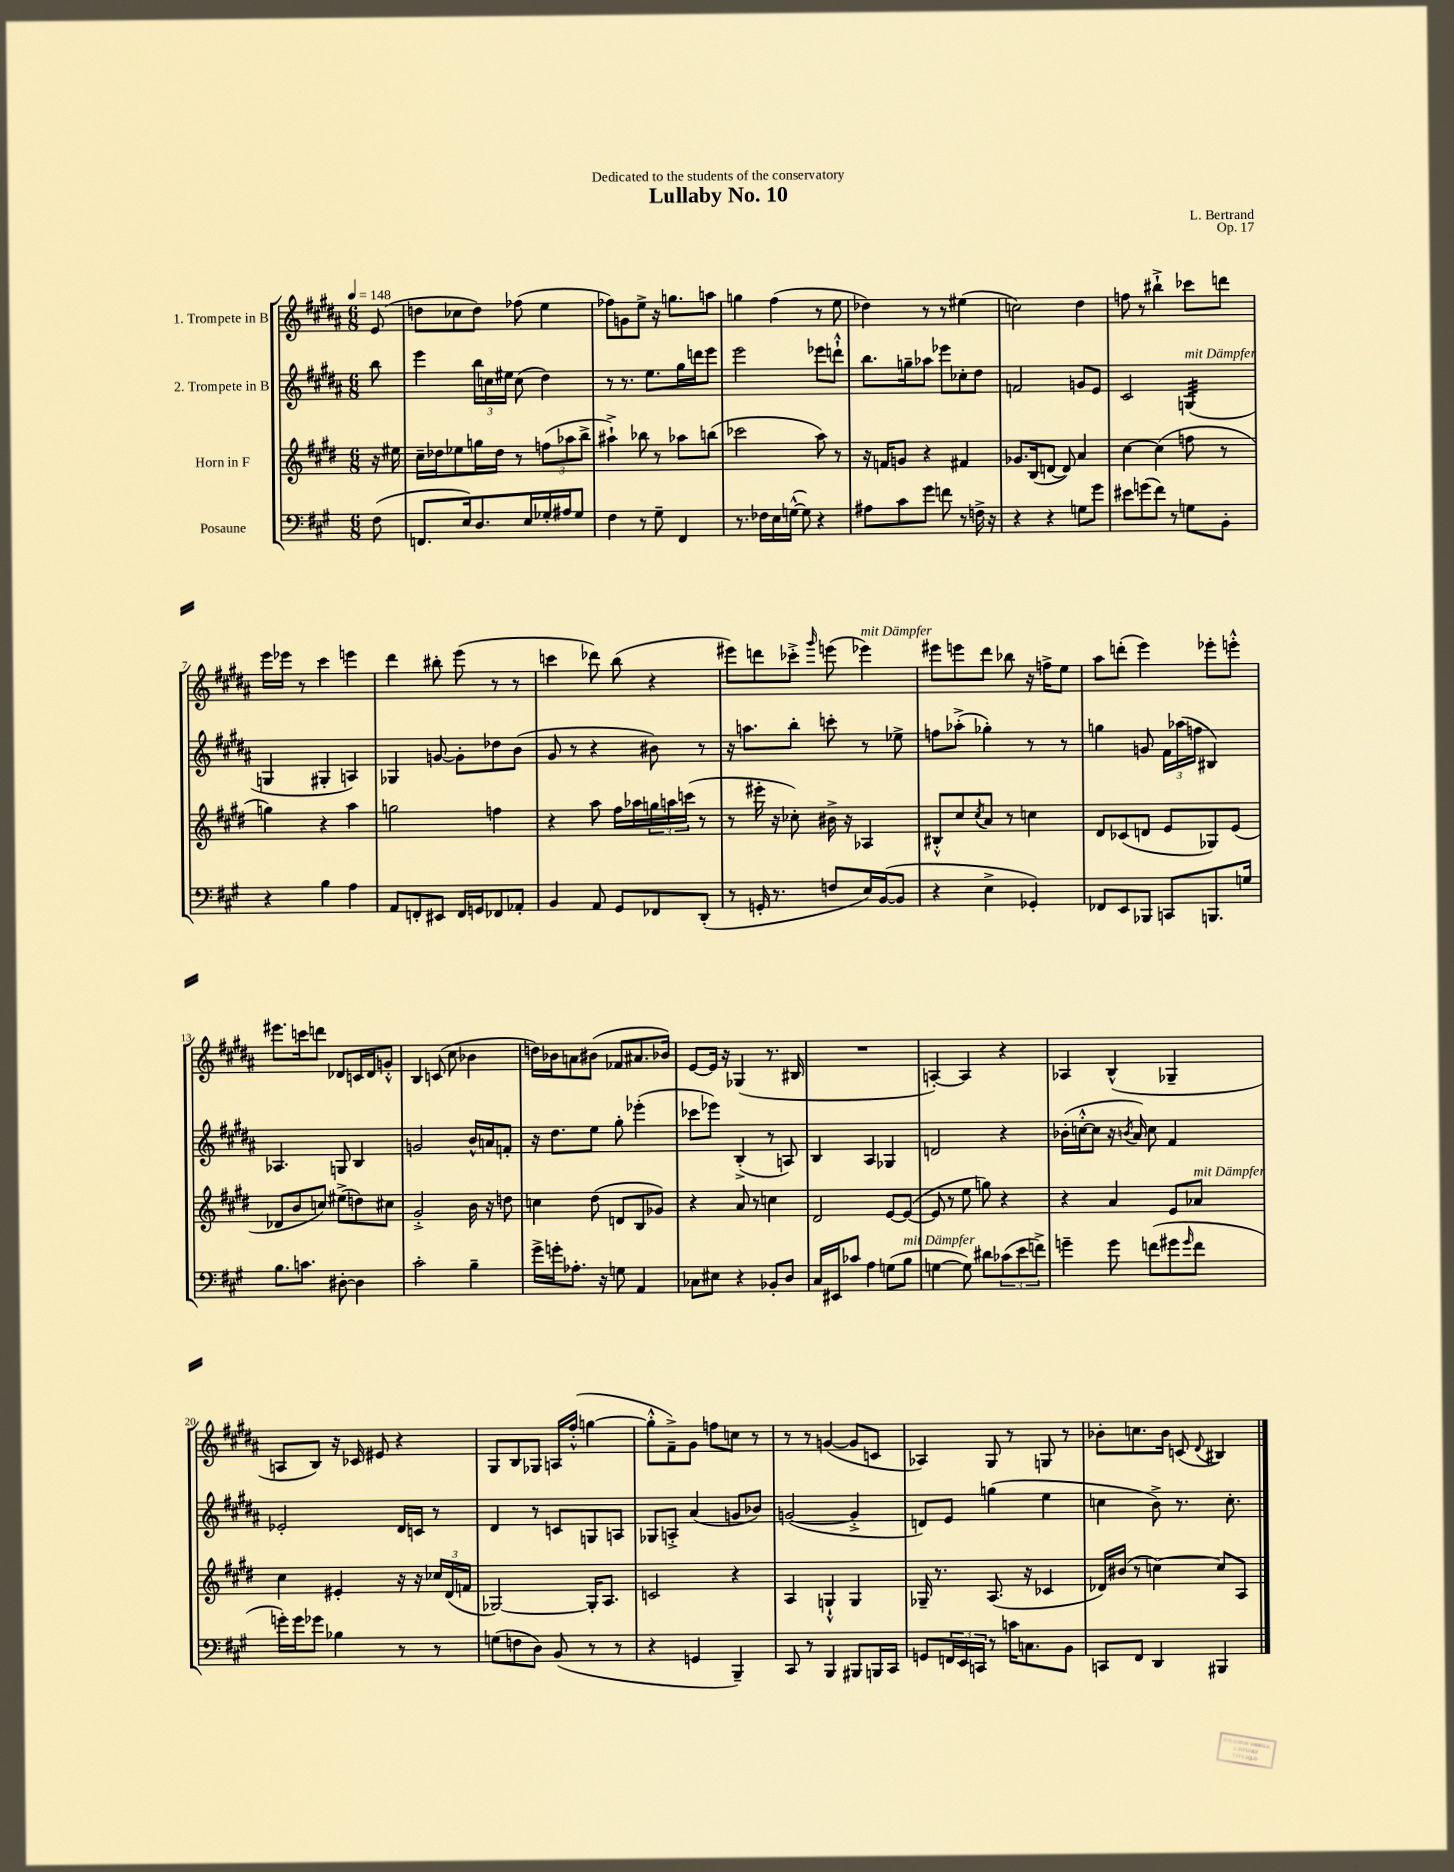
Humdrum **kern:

**kern	**kern	**kern	**kern
*staff4	*staff3	*staff2	*staff1
*clefF4	*clefG2	*clefG2	*clefG2
*k[f#c#g#]	*k[f#c#g#d#]	*k[f#c#g#d#a#]	*k[f#c#g#d#a#]
*M6/8	*M6/8	*M6/8	*M6/8
*MM148	*MM148	*MM148	*MM148
(8F#\	16r	8bb\	(8e/
.	16ee#\	.	.
=	=	=	=
8.FF/L	16cc#~\LL	4eee\	8dd\L
.	16dd-\J	.	.
.	8ee-\	.	8cc-\
16E/k)	.	.	.
8.D/	16gg\L	24bb\LL	8dd\J)
.	.	24cc\	.
.	16dd-\JJ	.	.
.	.	24ee#\JJ	.
.	8r	(8cc\	(8ff-\
16E/L	.	.	.
16G-'/	(12ff\L	4dd#\)	4ee\
16A#/J	.	.	.
.	12aa-\	.	.
8G-/J	.	.	.
.	12bb^\J	.	.
=	=	=	=
4F#\	4aa#`^\)	8r	8ff-\L)
.	.	8.r	8g\
8r	8bb-\	.	8ee^\J
.	.	8.ee\L	.
8G#~\	8r	.	16r
.	.	.	8.gg\L
4FF#/	8aa-\L	16gg#\L	.
.	.	16ddd\J	.
.	(8bb\J	8eee\J	8aa\J
=	=	=	=
8.r	2ccc-\	2eee\	4gg\
16F-\LL	.	.	.
16E\	.	.	(4ff#\
([16G^^\JJ	.	.	.
8G\])	.	.	.
4r	8aa\)	8eee-\L	8r
.	8r	8ddd`^^\J	8ee\
=	=	=	=
8A#\L	16r	8.bb\L	4dd-\)
.	16f/LK	.	.
8c#\	8g/J	.	.
.	.	16gg~\k	.
8g#\J	4r	8aa-\J	8r
8f\	.	8eee-\L	8r
8r	4f#/	8cc-'\	(4ee#\
16F^\	.	8dd#\J	.
16r	.	.	.
=	=	=	=
4r	8.g-/L	2f/	2cc\)
.	(16B/k	.	.
4r	[8d/J	.	.
.	8d/])	.	.
8G\L	4a/	8g/L	4dd#\
8g#\J	.	8e/J	.
=	=	=	=
8e#\L	[4cc#\	2c#/	8ff\
(8g\	.	.	8r
8f#\J)	(4cc#\]	.	4bb#`^\
8r	.	.	.
8G\L	8ff\	(4G/	8ccc-\L
8BB'\J	8r	.	8ddd\J
=	=	=	=
4r	4gg\)	4G/	16eee\LL
.	.	.	16eee-\JJ
.	.	.	8r
4B\	4r	4G#'/	4ccc#\
4A\	4aa\	4A/)	4eee\
=	=	=	=
8AA/L	2gg\	4G-/	4ddd#\
8FF'/	.	.	.
8EE#/J	.	[8g/	8bb#'\
16FF/LL	.	8g'\]L	(8eee\
16GG/J	.	.	.
8FF-/	4ff\	8dd-\	8r
8AA-'/J	.	(8b\J	8r
=	=	=	=
4BB/	4r	8g#/	4ccc\
.	.	8r	.
8AA/	8aa\	4r	8ddd-\)
8GG#/L	16ff#\LL	.	(8bb\
.	16aa-\	.	.
8FF-/	24gg\	8b#\)	4r
.	24aa\	.	.
.	(24ccc\JJ	.	.
(8DD'/J	8r	8r	.
=	=	=	=
8r	8r	16r	8eee#\L)
.	.	8.aa\L	.
16GG'/	16eee#'\	.	8ddd\
8.r	16r	.	.
.	8cc-'\)	8bb'\J	8ccc-'^\J
.	.	.	16qqggg#/
8F/L	16b#^\	8ccc'\	(8eee\
.	16r	.	.
16E/L)	4A-/	8r	4eee-\)
([16BB/J	.	.	.
8BB/]J	.	8ee-^\	.
=	=	=	=
4r	8B#'^^/L	8ff\L	8eee#\L
.	8cc#/	(8aa-'^\J	8eee\
.	8qcc#/	.	.
4E^\	8a/J	4gg-'\)	8ddd#\J
.	8r	.	8bb-\
4GG-'/)	4cc\	8r	16r
.	.	.	16ff^\LK
.	.	8r	8ee\J
=	=	=	=
8FF-/L	8d#/L	4gg\	8aa#\L
8EE/	(8c-/	.	(8ddd'\J
8BBB-/J	8d/J	8g/	4eee\)
8CC/L	8e/L	24f#\LL	.
.	.	(24aa-\	.
.	.	24ff\JJ	.
8.BBB/	8G-/)	4B#/)	8eee-'\L
.	(8e/J	.	8eee'^^\J
16G/Jk	.	.	.
=	=	=	=
8.B\L	8d-/L	4.A-/	8.eee#\L
.	8b/	.	.
8.c\J	.	.	16ccc\k
.	8cc/J)	.	8ddd\J
[8D#'\	(8ee#^\L	8G/	8d-/L
4D#\]	8dd\)	4B/	16c/L
.	.	.	16d-/J
.	8cc#\J	.	8g'^^/J
=	=	=	=
2c#'\	2g#'^/	2g/	4B/
.	.	.	(8c/
.	.	.	8cc#\
4B~\	16b\	16b^^/LL	4b-\
.	16r	16a/J	.
.	8dd\	8f'/J	.
=	=	=	=
16g#^\LL	4cc\	16r	16dd\LL)
16g'\J	.	8.dd#\L	16b-\J
8.A-'\J	.	.	8a\
.	(8dd#\	8ee\J	(8b#\J
16r	.	.	.
8G\	8d/L	8gg#'\	8f-/L
4AA/	8B/	(4eee-'\	8.a#/
.	8g-/J)	.	.
.	.	.	16b-/Jk)
=	=	=	=
8C-\L	4r	8ccc-\L	[8e/L
8E#\J	.	8eee-\J)	16e/]Jk
.	.	.	16r
4r	8a/	(4B'^/	(4G-/
.	8r	.	.
8BB-'/L	4cc\	8r	8.r
8D/J	.	8A/)	.
.	.	.	16B#/
=	=	=	=
16C#/LL	2d#/	4B/	2.r
16EE#/J	.	.	.
8c-/J	.	.	.
4A\	.	4A#/	.
(8G\L	[8e/L	4G-/	.
8B\J	(8e/_J	.	.
=	=	=	=
[4G\	8e/]	2d/	[4A'/)
.	8r	.	.
8G\])	8ee\	.	4A/]
8d#\L	8gg\)	.	.
(12c-\	4r	4r	4r
12e\	.	.	.
12f^\J)	.	.	.
=	=	=	=
4g~\	4r	(16b-'\LL	4A-/
.	.	[16cc'^^\J	.
.	.	8cc\]J	.
8g\	4a/	16r	(4B^^/
.	.	8qb/	.
.	.	16a#/)	.
(8f\L	.	8cc\	.
8g#\	8e/L	4f#/	4G-~/
16qqg#/	.	.	.
8f\J	8a-/J	.	.
=	=	=	=
16g'\LL)	4cc#\	2e-'/	8A/L
16g\J	.	.	.
8g-\J	.	.	8B/J)
4B-\	4e#'/	.	16r
.	.	.	16c-/
.	.	.	8e#/
8r	16r	16d#/LL	4r
.	16r	16c/JJ	.
8r	24cc-/LL	8r	.
.	(24d#/	.	.
.	24f/JJ	.	.
=	=	=	=
(8G\L	[2G-/)	4d#/	8G#/L
8F\	.	.	8B/
8D\J)	.	8r	8G-/J
(8BB/	.	8c/L	16A/LL
.	.	.	(16ff#'^^/JJ
8r	16G-'/]LK	8G/	[4gg\
.	8.A/J	.	.
8r	.	8A/J	.
=	=	=	=
4r	2c/	8G-/L	8gg'^^\]L
.	.	8A'^/J	8f#~^\)
4GG/	.	(4a#/	8g#\J
.	.	.	8ff\L
4BBB~/)	4r	8g/L	8cc\J
.	.	8b-/J)	8r
=	=	=	=
8CC#/	4A/	([2g/	8r
8r	.	.	8r
4BBB/	4G`^^/	.	([4g/
8BBB#/L	4G/	4g'^/]	8g/]L
16BBB/L	.	.	8c/J
16CC#/JJ	.	.	.
=	=	=	=
8GG/L	16G-~/	8d/L)	4A-/)
.	8.r	.	.
24FF/L	.	8e/J	.
24EE/	.	.	.
24CC/JJ	.	.	.
8r	(8.A/	(4gg\	8G#/
16c\LK	.	.	8r
8.C\	16r	.	.
.	4c-/	4ee\	8G/
8BB\J	.	.	8r
=	=	=	=
8CC/L	16d-/LL)	4cc\	8b-'\L
.	(16b#/JJ	.	.
8FF#/J	8r	.	8.cc\
4DD/	[4cc\)	8b^\)	.
.	.	.	16b-\Jk
.	.	8.r	(8c/
.	.	.	8qqd#/
4BBB#/	8cc/]L	.	4B#/)
.	.	8.cc'\	.
.	8A/J	.	.
==	==	==	==
*-	*-	*-	*-
